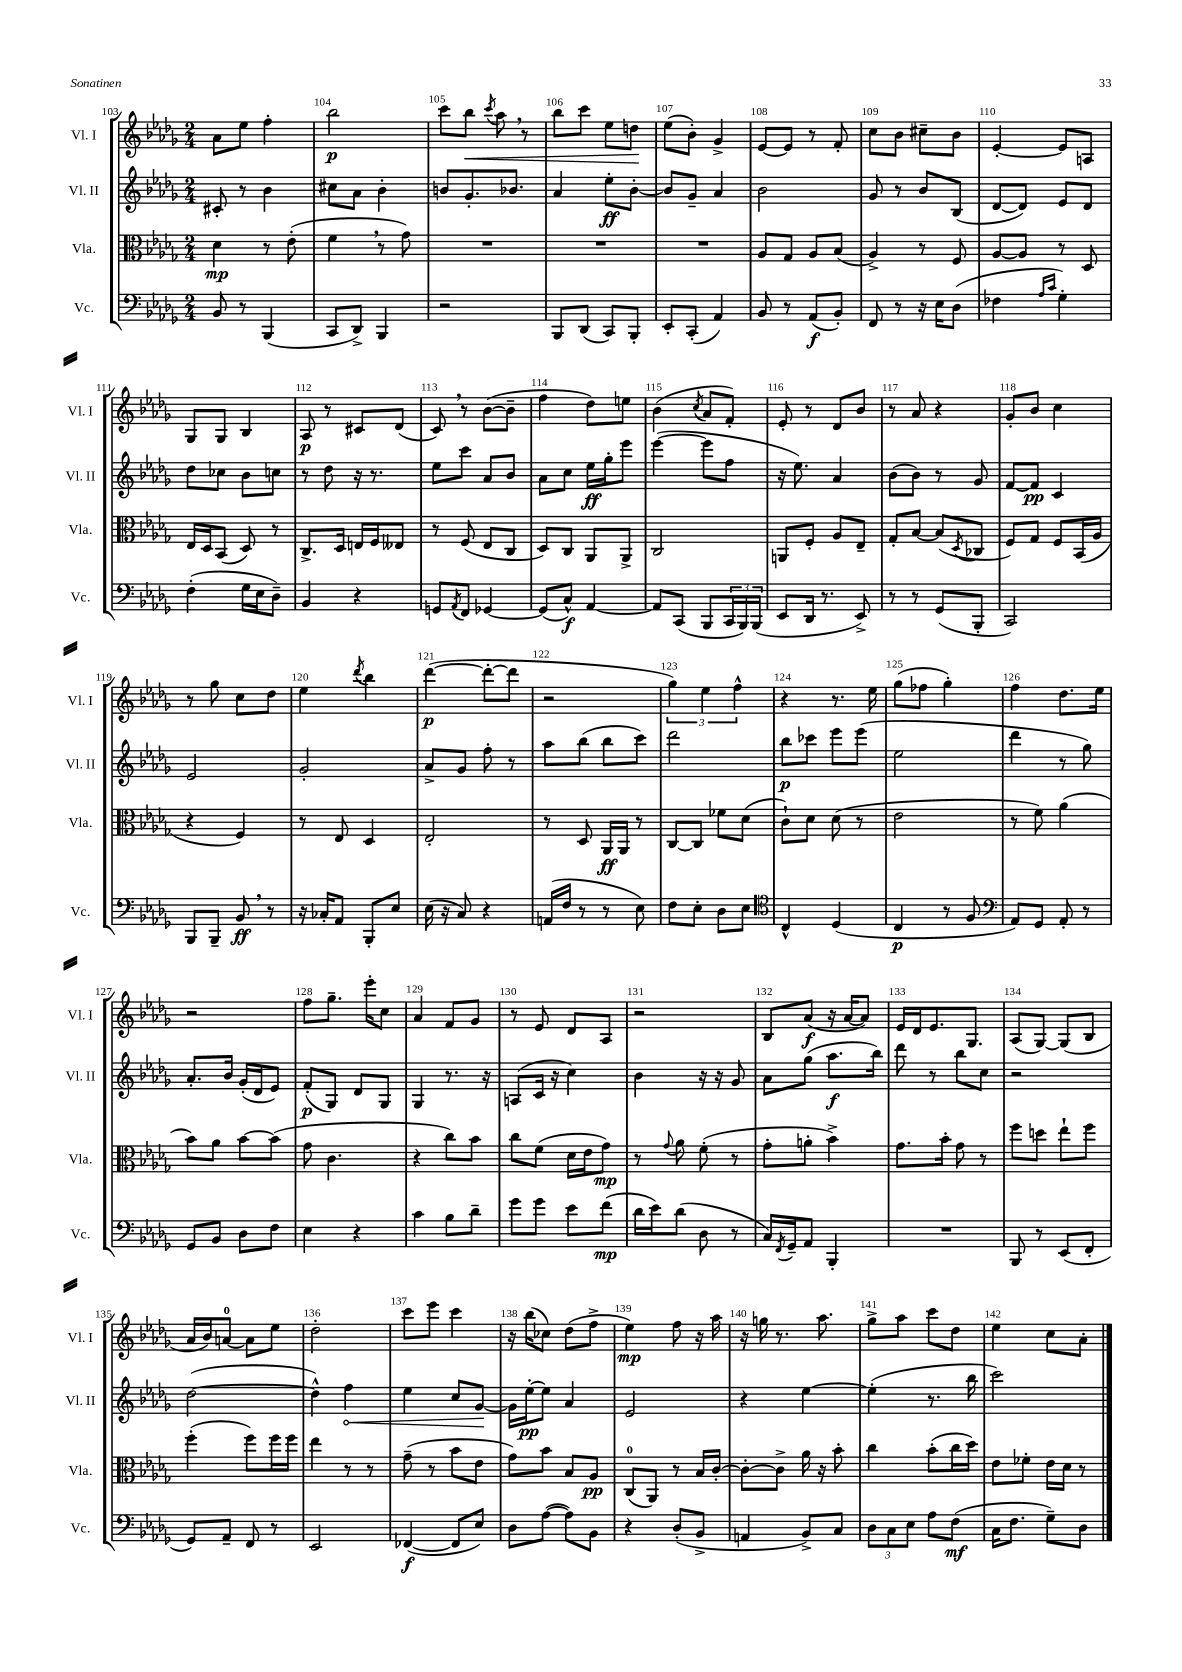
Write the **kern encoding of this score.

**kern	**dynam	**kern	**dynam	**kern	**dynam	**kern	**dynam
*part4	*part4	*part3	*part3	*part2	*part2	*part1	*part1
*staff4	*staff4	*staff3	*staff3	*staff2	*staff2	*staff1	*staff1
*I"Vc.	*	*I"Vla.	*	*I"Vl. II	*	*I"Vl. I	*
*I'Vc.	*	*I'Vla.	*	*I'Vl. II	*	*I'Vl. I	*
*clefF4	*	*clefC3	*	*clefG2	*	*clefG2	*
*k[b-e-a-d-g-]	*	*k[b-e-a-d-g-]	*	*k[b-e-a-d-g-]	*	*k[b-e-a-d-g-]	*
*M2/4	*	*M2/4	*	*M2/4	*	*M2/4	*
=103	=103	=103	=103	=103	=103	=103	=103
8BB-/	.	4d-\	mp	8c#X'/	.	8a-\L	.
8r	.	.	.	8r	.	8ee-\J	.
(4BBB-/	.	8r	.	4b-\	.	4ff'\	.
.	.	(8e-'\	.	.	.	.	.
=104	=104	=104	=104	=104	=104	=104	=104
8CC/L	.	4f,\	.	8cc#X\L	.	2bb-\	p
8DD-^/J)	.	.	.	8a-\J	.	.	.
4BBB-/	.	8r	.	4b-'\	.	.	.
.	.	8g-\)	.	.	.	.	.
=105	=105	=105	=105	=105	=105	=105	=105
2r	.	2r	.	8bn/L	.	8ccc\L	.
!	!	!	!	!	!	!	!LO:HP:b
.	.	.	.	8.g-'/	.	8bb-\J	<
.	.	.	.	.	.	8qccc/	.
.	.	.	.	.	.	8aa-,\	.
.	.	.	.	8.b-X/J	.	.	.
.	.	.	.	.	.	8r	.
=106	=106	=106	=106	=106	=106	=106	=106
8BBB-/L	.	2r	.	4a-/	.	8bb-\L	.
(8DD-/J	.	.	.	.	.	8ccc\J	.
8CC/L)	.	.	.	8ee-'\L	ff	8ee-\L	.
8BBB-'/J	.	.	.	[8b-'\J	.	8ddn\J	.
.	.	.	.	.	.	.	[
=107	=107	=107	=107	=107	=107	=107	=107
8EE-'/L	.	2r	.	8b-/L]	.	(8ee-\L	.
(8CC'/J	.	.	.	8g-~/J	.	8b-'\J)	.
4AA-/)	.	.	.	4a-/	.	4g-^/	.
=108	=108	=108	=108	=108	=108	=108	=108
8BB-/	.	8A-/L	.	2b-\	.	[8e-/L	.
8r	.	8G-/J	.	.	.	8e-/J]	.
(8AA-/L	f	8A-/L	.	.	.	8r	.
8BB-'/J)	.	(8B-/J	.	.	.	8f'/	.
=109	=109	=109	=109	=109	=109	=109	=109
8FF/	.	4A-^/)	.	8g-/	.	8cc\L	.
8r	.	.	.	8r	.	8b-\J	.
16r	.	8r	.	8b-/L	.	8cc#X~\L	.
16E-\KL	.	.	.	.	.	.	.
(8D-\J	.	8F/	.	(8B-/J	.	8b-\J	.
=110	=110	=110	=110	=110	=110	=110	=110
4F-X\	.	[8A-/L	.	[8d-/L	.	[4e-'/	.
.	.	8A-/J]	.	8d-/J])	.	.	.
16qqA-/LL	.	.	.	.	.	.	.
16qqc/JJ	.	.	.	.	.	.	.
4G-'\)	.	8r	.	8e-/L	.	8e-/L]	.
.	.	8D-/	.	8d-/J	.	8An/J	.
!!LO:LB:g=z
=111	=111	=111	=111	=111	=111	=111	=111
(4F'\	.	16E-/LL	.	8dd-\L	.	8G-/L	.
.	.	16D-/J	.	.	.	.	.
.	.	(8BB-/J	.	8cc-X\J	.	8G-/J	.
16G-\LL	.	8D-/)	.	8b-\L	.	4B-/	.
16E-\J	.	.	.	.	.	.	.
8D-~\J)	.	8r	.	8ccn\J	.	.	.
=112	=112	=112	=112	=112	=112	=112	=112
4BB-/	.	8.C^/L	.	8r	.	8A-/	p
.	.	.	.	8dd-\	.	8r	.
.	.	16D-/Jk	.	.	.	.	.
4r	.	16En/LL	.	16r	.	8c#X/L	.
.	.	16F/J	.	8.r	.	.	.
.	.	8E--X/J	.	.	.	(8d-/J	.
=113	=113	=113	=113	=113	=113	=113	=113
8GGn/L	.	8r	.	8ee-\L	.	8c,/)	.
8qAA-/	.	.	.	.	.	.	.
8FF/J	.	(8F/	.	8ccc\J	.	8r	.
[4GG-X/	.	8E-/L	.	8a-/L	.	([8b-\L	.
.	.	8C/J	.	8b-/J	.	8b-~\J]	.
=114	=114	=114	=114	=114	=114	=114	=114
(8GG-/L]	.	8D-/L)	.	8a-\L	.	4ff\	.
8C^^/J)	f	8C/J	.	8cc\J	.	.	.
[4AA-/	.	8AA-/L	.	16ee-\LL	ff	8dd-\L)	.
.	.	.	.	16gg-'\J	.	.	.
.	.	8AA-^/J	.	8eee-\J	.	8een\J	.
=115	=115	=115	=115	=115	=115	=115	=115
8AA-/L]	.	2C/	.	([4eee-\	.	(4b-\	.
(8CC/J	.	.	.	.	.	.	.
.	.	.	.	.	.	8qcc/	.
8BBB-/L	.	.	.	8eee-\L]	.	8a-/L	.
24CC/L	.	.	.	8ff\J	.	8f'/J)	.
24BBB-/)	.	.	.	.	.	.	.
(24BBB-/JJ	.	.	.	.	.	.	.
=116	=116	=116	=116	=116	=116	=116	=116
8EE-/L	.	8AAn/L	.	16r	.	8e-'/	.
.	.	.	.	8.ee-\)	.	.	.
16DD-/Jk	.	8F'/J	.	.	.	8r	.
8.r	.	.	.	.	.	.	.
.	.	8A-/L	.	4a-/	.	8d-/L	.
8EE-^/)	.	8E-~/J	.	.	.	8b-/J	.
=117	=117	=117	=117	=117	=117	=117	=117
8r	.	8G-'/L	.	(8b-\L	.	8r	.
8r	.	[8B-/J	.	8b-\J)	.	8a-/	.
(8GG-/L	.	(8B-/L]	.	8r	.	4r	.
.	.	8qD-/	.	.	.	.	.
8BBB-'/J	.	8C-X/J	.	8g-/	.	.	.
=118	=118	=118	=118	=118	=118	=118	=118
2CC/)	.	8F/L)	.	[8f/L	.	8g-'/L	.
.	.	8G-/J	.	8f/J]	pp	8b-/J	.
.	.	8F/L	.	4c/	.	4cc\	.
.	.	(16BB-/L	.	.	.	.	.
.	.	16A-/JJ	.	.	.	.	.
!!LO:LB:g=z
=119	=119	=119	=119	=119	=119	=119	=119
8BBB-/L	.	4r	.	2e-/	.	8r	.
8BBB-~/J	.	.	.	.	.	8gg-\	.
8BB-,/	ff	4F/)	.	.	.	8cc\L	.
8r	.	.	.	.	.	8dd-\J	.
=120	=120	=120	=120	=120	=120	=120	=120
16r	.	8r	.	2g-'/	.	4ee-\	.
16C-X'/KL	.	.	.	.	.	.	.
8AA-/J	.	8E-/	.	.	.	.	.
.	.	.	.	.	.	8qddd-/	.
8BBB-'/L	.	4D-/	.	.	.	4bb-\	.
8E-/J	.	.	.	.	.	.	.
=121	=121	=121	=121	=121	=121	=121	=121
(16E-\	.	2E-'/	.	8a-^/L	.	([4ddd-\	p
16r	.	.	.	.	.	.	.
8C/)	.	.	.	8g-/J	.	.	.
4r	.	.	.	8ff'\	.	8ddd-'\L_	.
.	.	.	.	8r	.	8ddd-\J]	.
=122	=122	=122	=122	=122	=122	=122	=122
(16AAn/LL	.	8r	.	8aa-\L	.	2r	.
16F/JJ	.	.	.	.	.	.	.
8r	.	8D-/	.	(8bb-\J	.	.	.
8r	.	16AA-/LL	ff	8bb-\L	.	.	.
.	.	16AA-/JJ	.	.	.	.	.
8E-\)	.	8r	.	8ccc\J)	.	.	.
=123	=123	=123	=123	=123	=123	=123	=123
8F\L	.	[8C/L	.	2ddd-\	.	6gg-\)	.
8E-'\J	.	8C/J]	.	.	.	.	.
.	.	.	.	.	.	6ee-\	.
8D-\L	.	8f-X\L	.	.	.	.	.
.	.	.	.	.	.	6ff^^\	.
8E-\J	.	(8d-\J	.	.	.	.	.
=124	=124	=124	=124	=124	=124	=124	=124
*clefC4	*	*	*	*	*	*	*
4C^^/	.	8c`\L)	.	8bb-\L	p	4r	.
.	.	8d-\J	.	8ccc-X\J	.	.	.
(4D-/	.	(8d-\	.	8eee-\L	.	8.r	.
.	.	8r	.	(8eee-\J	.	.	.
.	.	.	.	.	.	16ee-\	.
=125	=125	=125	=125	=125	=125	=125	=125
4C/	p	2e-\	.	2ee-\	.	(8gg-\L	.
.	.	.	.	.	.	8ff-X\J	.
8r	.	.	.	.	.	4gg-'\)	.
8F/	.	.	.	.	.	.	.
=126	=126	=126	=126	=126	=126	=126	=126
*clefF4	*	*	*	*	*	*	*
8AA-/L)	.	8r	.	4ddd-\	.	4ff\	.
8GG-/J	.	8f\)	.	.	.	.	.
8AA-'/	.	(4a-\	.	8r	.	8.dd-\L	.
8r	.	.	.	8gg-\)	.	.	.
.	.	.	.	.	.	16ee-\Jk	.
!!LO:LB:g=z
=127	=127	=127	=127	=127	=127	=127	=127
8GG-/L	.	8b-\L)	.	8.a-'/L	.	2r	.
8BB-/J	.	8a-\J	.	.	.	.	.
.	.	.	.	16b-/Jk	.	.	.
8D-\L	.	[8b-\L	.	(16g-'/LL	.	.	.
.	.	.	.	16d-/J	.	.	.
8F\J	.	(8b-\J]	.	8e-/J)	.	.	.
=128	=128	=128	=128	=128	=128	=128	=128
4E-\	.	8g-\	.	(8f'/L	p	8ff\L	.
.	.	4.c\	.	8G-/J)	.	8.gg-~\J	.
4r	.	.	.	8d-/L	.	.	.
.	.	.	.	.	.	16eee-'\KL	.
.	.	.	.	8G-/J	.	8cc\J	.
=129	=129	=129	=129	=129	=129	=129	=129
4c\	.	4r	.	4G-/	.	4a-/	.
8B-\L	.	8cc\L)	.	8.r	.	8f/L	.
8d-~\J	.	8b-\J	.	.	.	8g-/J	.
.	.	.	.	16r	.	.	.
=130	=130	=130	=130	=130	=130	=130	=130
8g-\L	.	8cc\L	.	(8An/L	.	8r	.
8g-\J	.	(8f\J	.	16c/Jk	.	8e-/	.
.	.	.	.	16r	.	.	.
8e-\L	.	16d-\LL	.	4cc\)	.	8d-/L	.
.	.	16e-\J	.	.	.	.	.
(8f\J	mp	8g-\J)	mp	.	.	8A-/J	.
=131	=131	=131	=131	=131	=131	=131	=131
16d-\LL	.	8r	.	4b-\	.	2r	.
16e-\J)	.	.	.	.	.	.	.
.	.	8qqg-/	.	.	.	.	.
(8d-\J	.	8a-\	.	.	.	.	.
8D-\	.	(8f'\	.	16r	.	.	.
.	.	.	.	16r	.	.	.
8r	.	8r	.	8g-/	.	.	.
=132	=132	=132	=132	=132	=132	=132	=132
16C/LL)	.	8g-'\L	.	8a-\L	.	8B-/L	.
8qFF/	.	.	.	.	.	.	.
16GG-~/J	.	.	.	.	.	.	.
8AA-/J	.	8an'\J	.	(8gg-\J	.	(8a-/J	f
4BBB-'/	.	4b-^\)	.	8.aa-\L	f	16r	.
.	.	.	.	.	.	[16a-/KL	.
.	.	.	.	.	.	8a-/J])	.
.	.	.	.	16bb-\Jk)	.	.	.
=133	=133	=133	=133	=133	=133	=133	=133
2r	.	8.g-\L	.	8ddd-\	.	16e-/LL	.
.	.	.	.	.	.	16d-/J	.
.	.	.	.	8r	.	8.e-/	.
.	.	16b-'\Jk	.	.	.	.	.
.	.	8g-\	.	8bb-\L	.	.	.
.	.	.	.	.	.	8.G-/J	.
.	.	8r	.	8cc\J	.	.	.
=134	=134	=134	=134	=134	=134	=134	=134
8BBB-/	.	8ff\L	.	2r	.	(8A-/L	.
8r	.	8ddn\J	.	.	.	[8G-/J)	.
(8EE-/L	.	8ee-`\L	.	.	.	(8G-/L]	.
8FF'/J	.	8ff\J	.	.	.	8B-/J	.
!!LO:LB:g=z
=135	=135	=135	=135	=135	=135	=135	=135
8GG-/L)	.	(4ff'\	.	([2dd-\	.	16a-/LL	.
.	.	.	.	.	.	16b-/J)	.
8AA-~/J	.	.	.	.	.	[8an/J	.
8FF/	.	8ff\L)	.	.	.	8a\L]	.
8r	.	16ff\L	.	.	.	8ee-\J	.
.	.	16ff\JJ	.	.	.	.	.
=136	=136	=136	=136	=136	=136	=136	=136
2EE-/	.	4ee-\	.	4dd-^^\])	.	2dd-'\	.
!	!	!	!	!	!LO:HP:b	!	!
.	.	8r	.	4ff\	<	.	.
.	.	8r	.	.	.	.	.
=137	=137	=137	=137	=137	=137	=137	=137
([4FF-X/	f	(8g-~\	.	4ee-\	.	8ccc\L	.
.	.	8r	.	.	.	8eee-\J	.
8FF-/L]	.	8b-\L	.	8cc/L	.	4ccc\	.
8E-/J)	.	8e-\J	.	[8g-/J	.	.	.
.	.	.	.	.	[	.	.
=138	=138	=138	=138	=138	=138	=138	=138
8D-\L	.	8g-\L)	.	16g-\LL]	.	16r	.
.	.	.	.	[16ee-'\J	pp	(16bb-\KL	.
([8A-\J	.	8b-\J	.	8ee-\J]	.	8cc-X\J)	.
8A-\L])	.	8B-/L	.	4a-/	.	(8dd-\L	.
8BB-\J	.	8A-/J	pp	.	.	8ff^\J	.
=139	=139	=139	=139	=139	=139	=139	=139
4r	.	(8C/L	.	2e-/	.	4ee-\)	mp
.	.	8AA-/J)	.	.	.	.	.
(8D-'/L	.	8r	.	.	.	8ff\	.
8BB-^/J	.	16B-/LL	.	.	.	16r	.
.	.	[16c'/JJ	.	.	.	16aa-\	.
=140	=140	=140	=140	=140	=140	=140	=140
4AAn/	.	8c'\L_	.	4r	.	16r	.
.	.	.	.	.	.	16ggn\	.
.	.	8c^\J]	.	.	.	8.r	.
8BB-^/L)	.	16a-\	.	[4ee-\	.	.	.
.	.	16r	.	.	.	8.aa-\	.
8C/J	.	8b-'\	.	.	.	.	.
=141	=141	=141	=141	=141	=141	=141	=141
12D-\L	.	4cc\	.	(4ee-'\]	.	8gg-^\L	.
12C\	.	.	.	.	.	.	.
.	.	.	.	.	.	8aa-\J	.
12E-\J	.	.	.	.	.	.	.
8A-\L	.	(8b-'\L	.	8.r	.	8ccc\L	.
(8F\J	mf	16cc\L	.	.	.	8dd-\J	.
.	.	16dd-\JJ)	.	16bb-\	.	.	.
=142	=142	=142	=142	=142	=142	=142	=142
16C\KL	.	8e-\L	.	2ccc\)	.	4ee-\	.
8.F\J	.	.	.	.	.	.	.
.	.	8f-X'\J	.	.	.	.	.
8G-~\L)	.	16e-\LL	.	.	.	8cc\L	.
.	.	16d-\JJ	.	.	.	.	.
8D-\J	.	8r	.	.	.	8a-'\J	.
==	==	==	==	==	==	==	==
*-	*-	*-	*-	*-	*-	*-	*-
